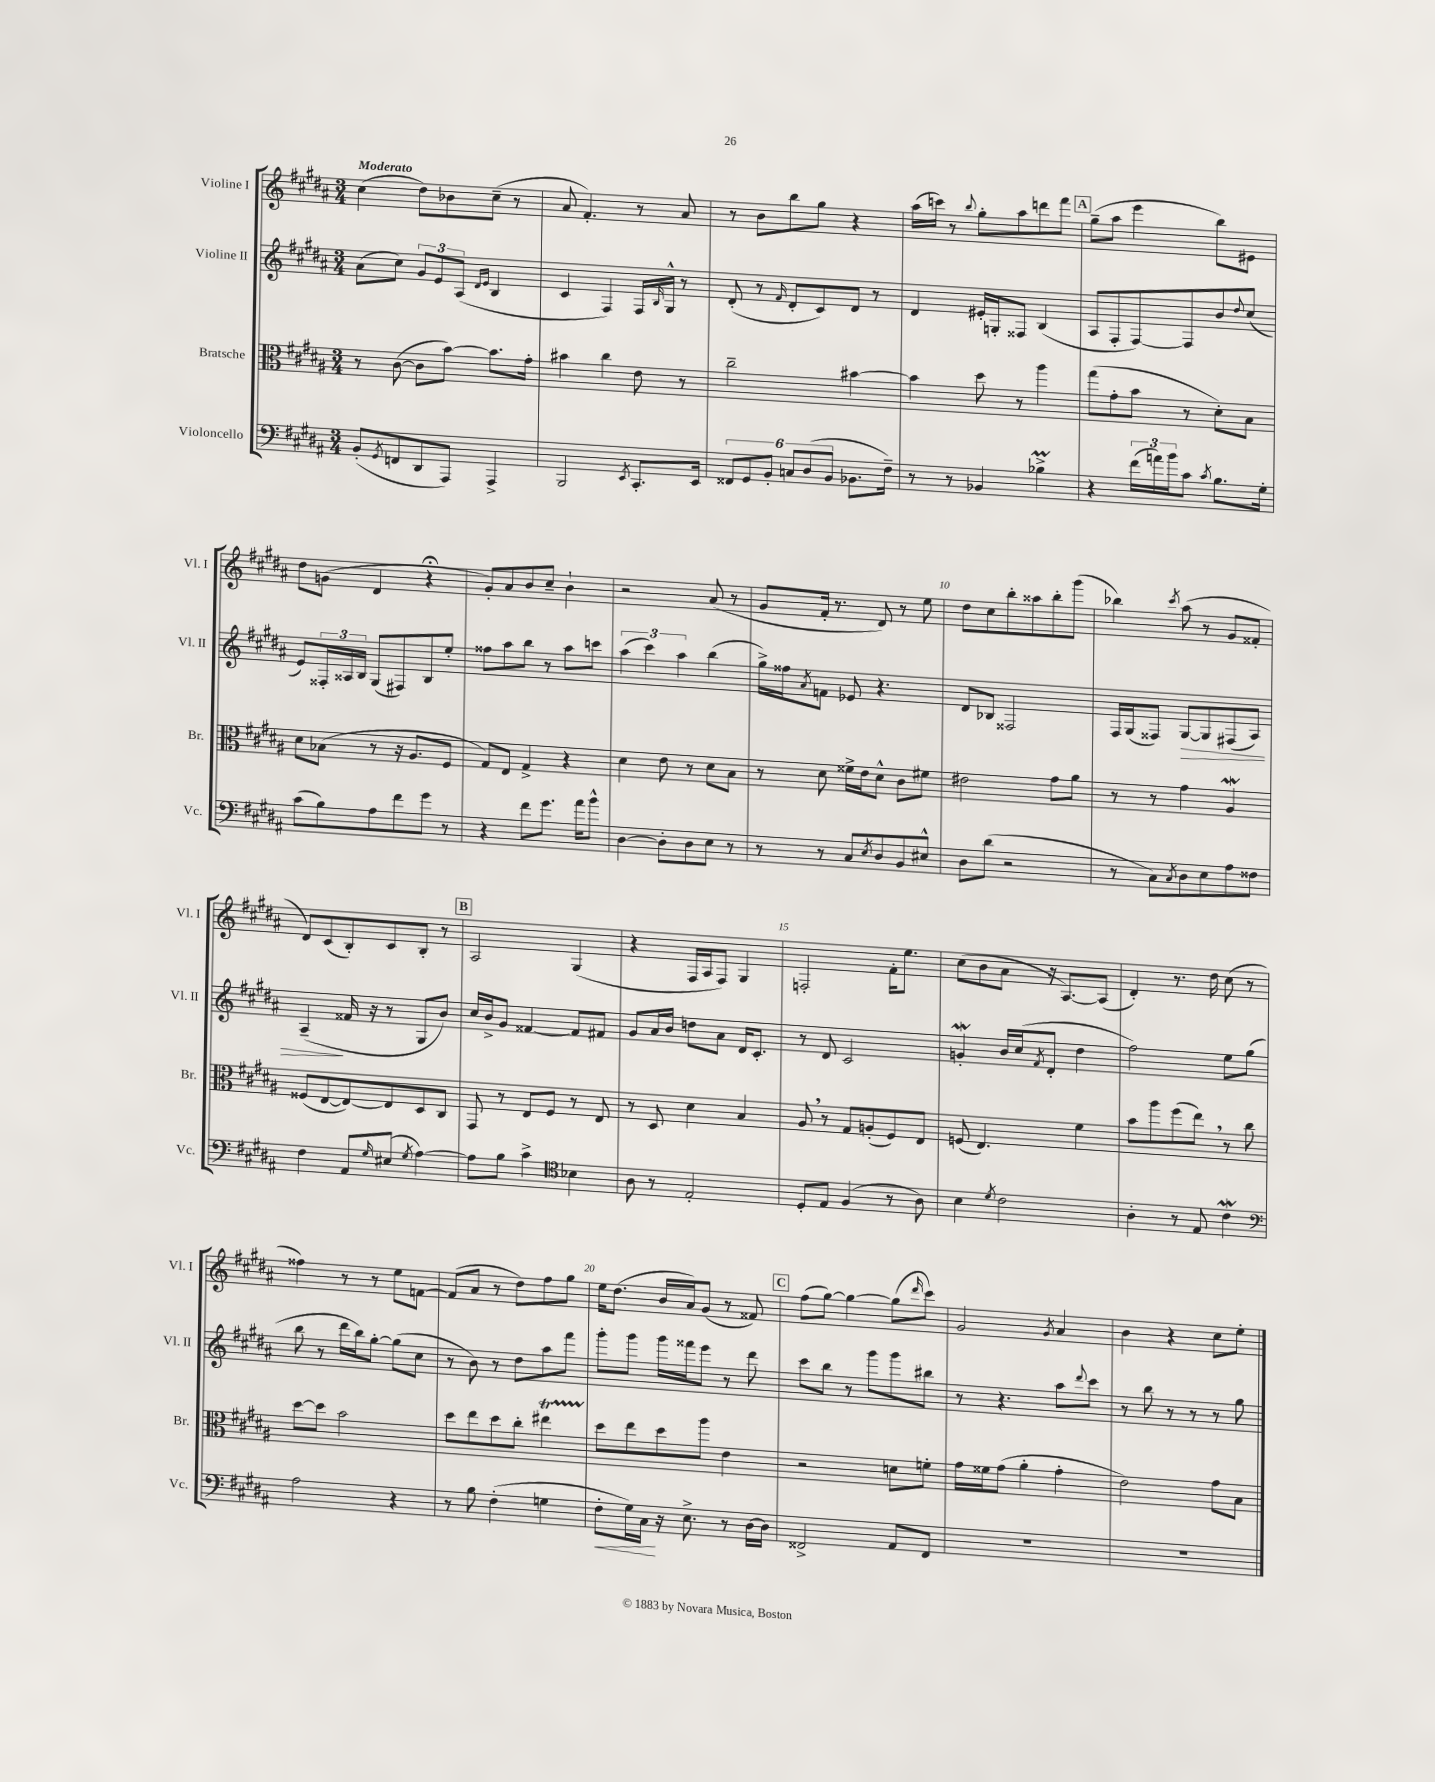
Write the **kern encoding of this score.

**kern	**kern	**kern	**kern
*staff4	*staff3	*staff2	*staff1
*clefF4	*clefC3	*clefG2	*clefG2
*k[f#c#g#d#a#]	*k[f#c#g#d#a#]	*k[f#c#g#d#a#]	*k[f#c#g#d#a#]
*M3/4	*M3/4	*M3/4	*M3/4
(8BB'	8r	(8a#	(4cc#
8qGG#	.	.	.
8FF	([8c#	8cc#)	.
8DD#	8c#]	12g#	8dd#)
.	.	12e	.
8AAA#)	[8b)	.	8b-
.	.	(12A#	.
.	.	16qqd#	.
.	.	16qqe	.
4AAA#^	8.b]	4B	(8cc#~
.	.	.	8r
.	16g#'	.	.
=	=	=	=
2BBB	4b#	4c#	8a#
.	.	.	4.f#')
.	4cc#	4F#)	.
8qEE	.	.	.
8.CC#'	8e	16F#	8r
.	.	16qqB	.
.	.	16G#^^	.
.	8r	8r	8a#
16EE	.	.	.
=	=	=	=
12FF##	2cc#~	(8d#'	8r
12GG#	.	.	.
.	.	8r	8b
12BB'	.	.	.
.	.	16qqf#	.
12C	.	8d#'	8bb
(12D#	.	.	.
.	.	8c#)	8gg#
12BB	.	.	.
8.BB-	[4b#	8d#	4r
.	.	8r	.
16F#~)	.	.	.
=	=	=	=
8r	4b#]	4d#	(16aa#
.	.	.	16ccc)
8r	.	.	8r
.	.	.	8qqbb
4BB-	8dd#	16e#'	8gg#'
.	.	16G'	.
.	8r	8F##	8aa#
4B-^	4aa#	(4B	8ddd
.	.	.	8fff#
=	=	=	=
4r	(8gg#	8A#	(8gg#~
.	8g#'	8F#'	8aa#
(24f#	8b	[8F#)	4eee
24a)	.	.	.
24b	.	.	.
8c#	8r	8F#]	.
8qc#	.	.	.
8.B	8d#')	8b	8bb)
.	.	8qqdd#	.
.	8B	(8cc#	8e#
16G#'	.	.	.
=	=	=	=
(8c#	8d#	8e)	8dd#
8B)	(8B-	24F##'	(8g
.	.	24A##	.
.	.	24B	.
8A#	8r	(8G#	4d#
8f#	16r	8F#)	.
.	8.A#	.	.
8g#	.	8B	4r;
8r	8F#	8ee'	.
=	=	=	=
4r	8G#)	8ff##	8g#')
.	8E	8aa#	8a#
8f#	4G#^	8bb	8b
8.g#	.	8r	8cc#~
.	4r	8aa#	4b`
16a#	.	.	.
8b^^	.	8ccc	.
=	=	=	=
[4D#	4d#	(6aa#	2r
.	.	6ccc#)	.
8D#']	8e	.	.
.	.	6aa#	.
8D#	8r	.	.
8E	8d#	(4bb	(8a#
8r	8B	.	8r
=	=	=	=
8r	8r	16gg#^)	8g#
.	.	16ff##	.
.	.	8qa#	.
8r	8d#	8f	16f#'
.	.	.	8.r
8C#	16f##^	8e-	.
.	16e	.	.
8qE	.	.	.
8D#	8d#^^	4.r	8d#)
8BB	8c#	.	8r
8E#^^	8f#	.	8ee
=	=	=	=
8D#	2e#	8d#	8dd#
(8d#	.	8B-	8cc#
2r	.	2F##	8bb'
.	.	.	8aa##
.	8g#	.	8bb'
.	8a#	.	(8ggg#
=	=	=	=
8r	8r	16F#	4bb-)
.	.	(16G#	.
8C#)	8r	8F##)	.
8qC#	.	.	8qccc#
8D#	4g#	[8G#	(8aa#
8E	.	8G#]	8r
8A#	4A#	(8F#	8g#
8F##	.	8A#)	8f##'
=	=	=	=
4F#	(8F##	(4A#~	8d#)
.	[8E	.	(8c#
8AA#	8E_)	16f##	8B')
.	.	16r	.
16qqG#	.	.	.
(8E#	8E]	8r	8c#
8qG#	.	.	.
[4A#)	8D#	8G#	8B'
.	8C#	8b)	8r
=	=	=	=
8A#]	8GG#	16cc#	2A#
.	.	16b^	.
8B	8r	8g#	.
4c#^	8E	[4f##	.
.	8F#	.	.
*clefC4	*	*	*
4B-	8r	8f##]	(4G#
.	8E	8f#	.
=	=	=	=
8A#	8r	8g#	4r
8r	8D#	16a#	.
.	.	16b	.
2E'	4d#	8dd	16F#
.	.	.	16A#
.	.	8a#	8F#)
.	4B	16d#	4G#
.	.	8.c#'	.
=	=	=	=
8D#'	8A#	8r	2F'
8E	8r	8d#	.
(4F#	8G#	2c#	.
.	(8A'	.	.
8r	8F#)	.	16f#'
.	.	.	8.ee
8A#)	8E	.	.
=	=	=	=
4B	(8F	4g'	(8cc#
.	4.E)	.	8b
8qd#	.	.	.
2c#	.	16b	8a#
.	.	(16cc#	.
.	.	8qf#	.
.	.	8d#'	16r
.	.	.	[8.A#)
.	4f#	4dd#	.
.	.	.	(8A#]
=	=	=	=
4A#'	8b	2ff#)	4d#')
.	8aa#	.	.
8r	(8ff#	.	8.r
8E	8ee)	.	.
.	.	.	16dd#
4c#	8r	8ee	(8cc#
.	8cc#	(8gg#	8r
=	=	=	=
*clefF4	*	*	*
2A#	[8dd#	8bb	4ff##)
.	8dd#]	8r	.
.	2b	16ddd#	8r
.	.	16bb)	.
.	.	[8gg#'	8r
4r	.	(8gg#]	8ee
.	.	8cc#	[8f
=	=	=	=
8r	8dd#	8r	(8f]
8B	8ee	8b)	8a#
(4F#'	8dd#	8r	8r
.	8cc#'	8dd#	8dd#)
4G	4ee#	8aa#	8ff#
.	.	8fff#	8gg#
=	=	=	=
8F#'	8dd#	8ggg#'	16ee
.	.	.	(8.dd#
16G#)	8ee	8ggg#	.
16C#	.	.	.
16r	8dd#	16ggg#	16b
8.E^	.	16fff##	16a#)
.	8aa#	8eee	(8g#
8r	4e	8r	8r
[16D#	.	8ddd#	8f##)
16D#]	.	.	.
=	=	=	=
2FF##^	2r	8ccc#	(8ff#
.	.	8bb	[8gg#)
.	.	8r	4gg#_
.	.	8ggg#	.
8AA#	8d	8ggg#	(8gg#]
.	.	.	16qqddd#
8FF##	8f'	8bb#	8ccc#)
=	=	=	=
2.r	16g#	8r	2g#
.	16f##	.	.
.	(8g#	4.r	.
.	4a#'	.	.
.	.	.	8qg#
.	4g#'	8aa#	4a#
.	.	8qqddd#	.
.	.	8ccc#	.
=	=	=	=
2.r	2e)	8r	4b
.	.	8bb	.
.	.	8r	4r
.	.	8r	.
.	8g#	8r	8cc#
.	8B	8gg#	8ee'
==	==	==	==
*-	*-	*-	*-
